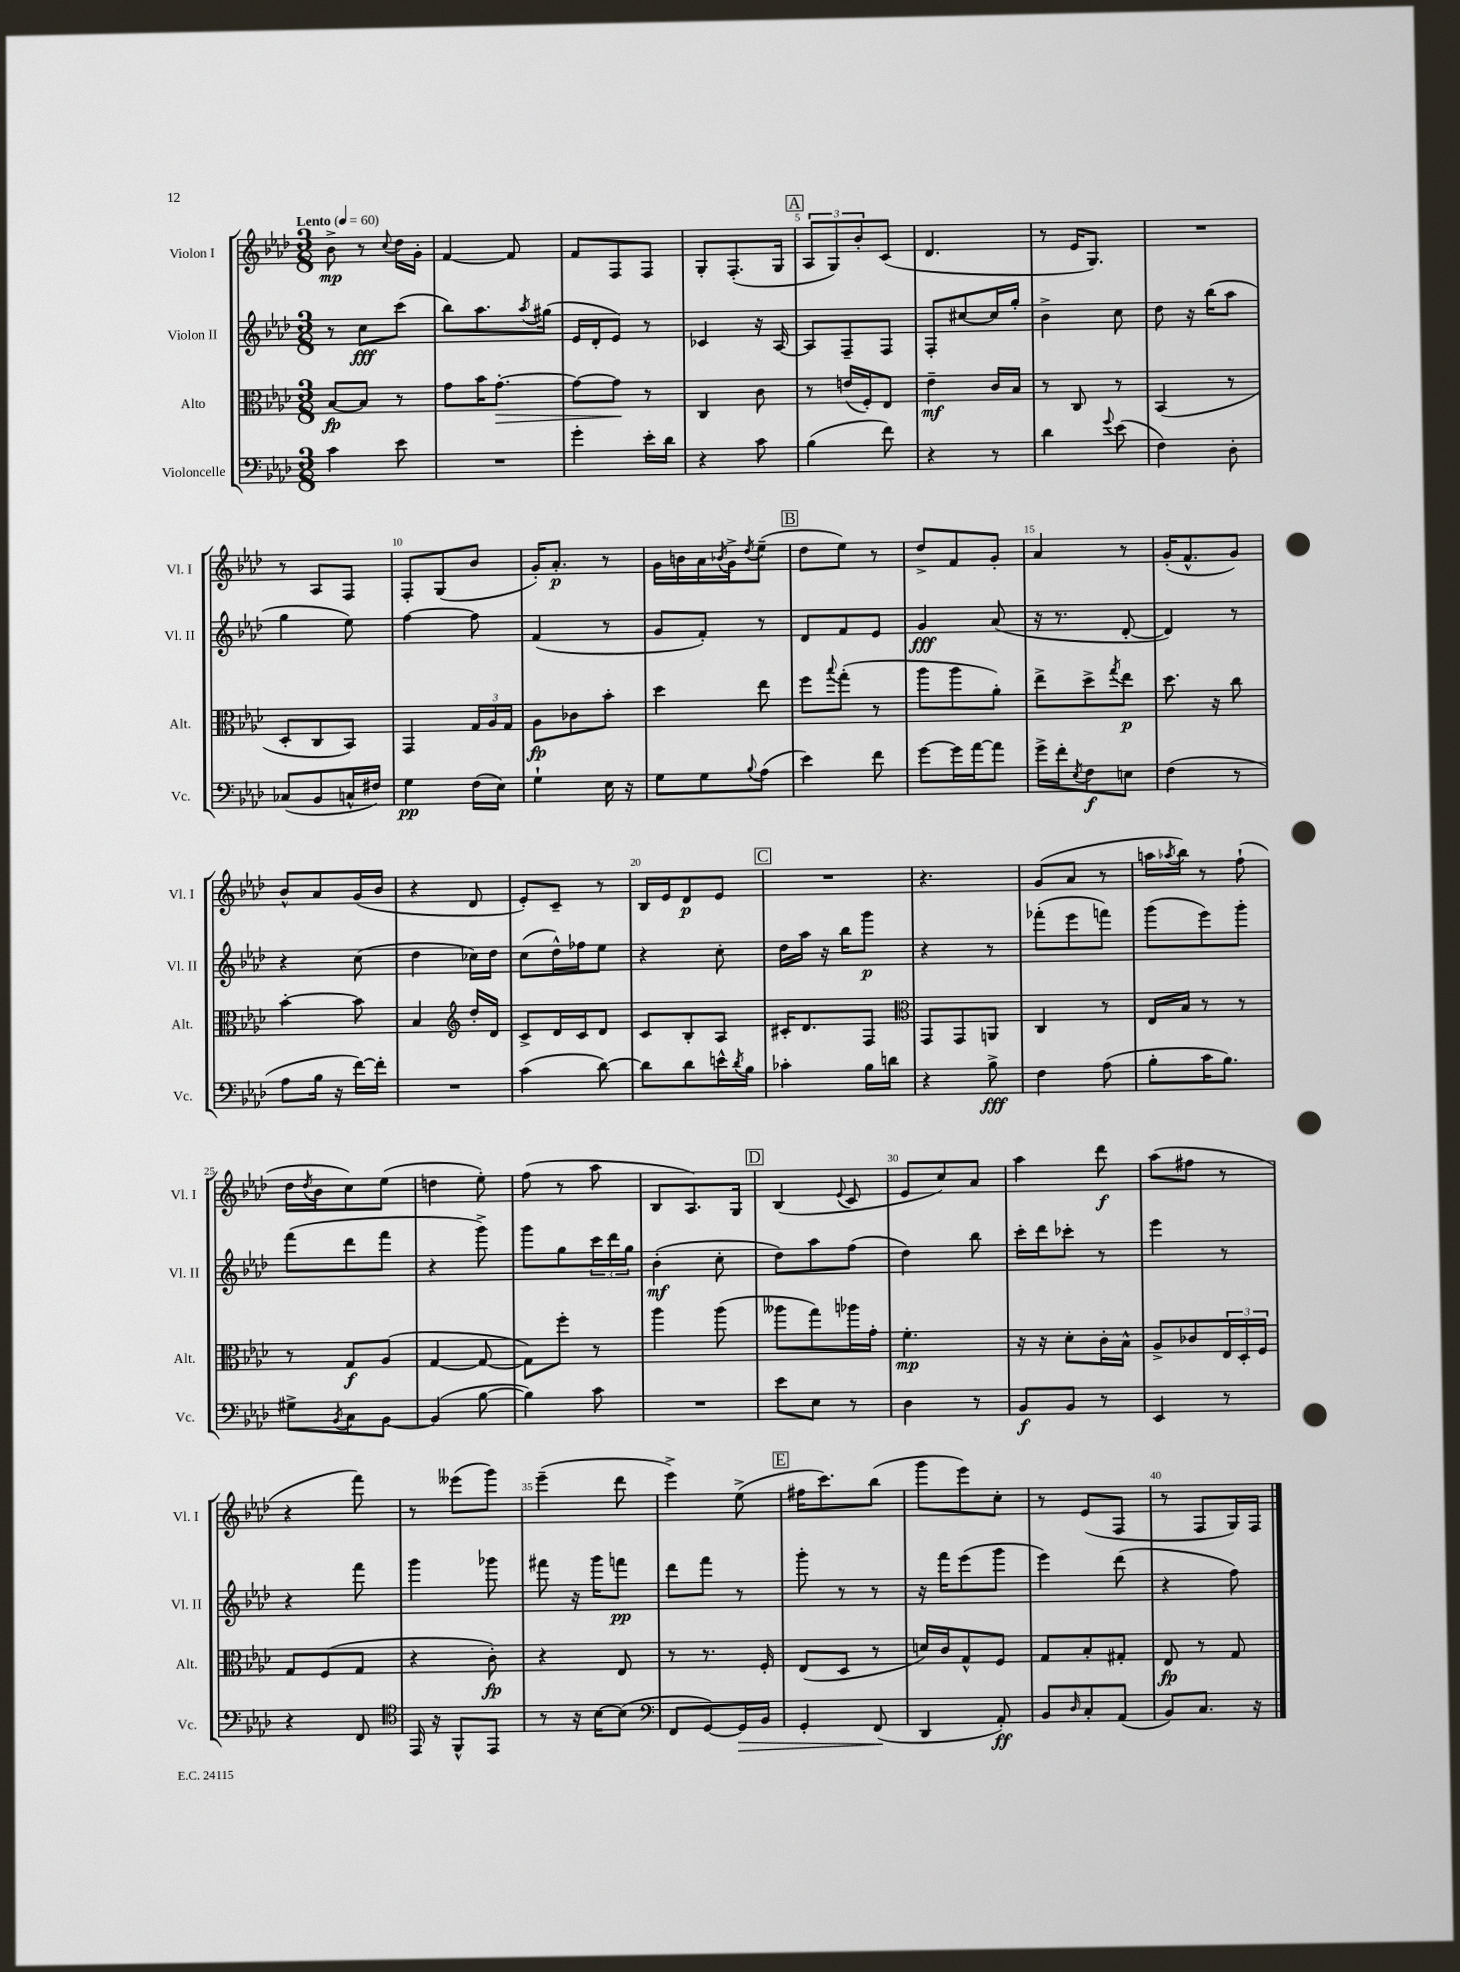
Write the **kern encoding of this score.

**kern	**kern	**kern	**kern
*staff4	*staff3	*staff2	*staff1
*clefF4	*clefC3	*clefG2	*clefG2
*k[b-e-a-d-]	*k[b-e-a-d-]	*k[b-e-a-d-]	*k[b-e-a-d-]
*M3/8	*M3/8	*M3/8	*M3/8
*MM60	*MM60	*MM60	*MM60
4c\	[8B-/L	8r	8b-^\
.	8B-/]J	8cc\L	8r
.	.	.	8qqcc/
8e-\	8r	(8ccc\J	16dd-\LL
.	.	.	16g'\JJ
=	=	=	=
4.r	8g\L	8bb-\L)	[4f/
.	16b-\K	8.aa-\	.
.	[8.g'\J	.	.
.	.	.	8f/]
.	.	8qaa-/	.
.	.	(16gg#\Jk	.
=	=	=	=
4g'\	8g\_L	16e-/LL	8f/L
.	.	16d-'/J	.
.	8g\]J	8e-/J)	8F/
16e-'\LL	8r	8r	8F/J
16d-\JJ	.	.	.
=	=	=	=
4r	4C/	4c-/	8G'/L
.	.	.	(8.F'/
8c\	8c\	16r	.
.	.	[16A-/	16G/Jk
=	=	=	=
(4B-\	8r	8A-/]L	12A-/L
.	.	.	12G/)
.	(16e/LL	8F~/	.
.	.	.	12b-'/
.	16F'/J)	.	.
8f\)	8E-/J	8F/J	(8c/J
=	=	=	=
4r	4e-~\	8F'/L	4.d-/
.	.	[8cc#/	.
8r	16c/LL	16cc#/]L	.
.	16B-/JJ	16gg'/JJ	.
=	=	=	=
4d-\	8r	4b-^\	8r
.	8C/	.	16e-/LK
.	.	.	8.G/J)
8qqg/	.	.	.
(8e-\	8r	8cc\	.
=	=	=	=
4F\)	(4BB-/	8dd-\	4.r
.	.	16r	.
.	.	(16bb-\LK	.
8D-'\	8r	8aa-\J	.
=	=	=	=
(8C-/L	8D-'/L	4gg\	8r
8BB-/	8C/	.	8A-/L
16C^^/L	8BB-/J)	8ee-\)	8F/J
16F#/JJ)	.	.	.
=	=	=	=
4G\	4GG/	[4ff\	8F'/L
.	.	.	(8G/
(16F\LL	24G/LL	8ff\]	8b-/J
.	24A-/	.	.
16E-\JJ)	.	.	.
.	24G/JJ	.	.
=	=	=	=
4G`\	8A-\L	(4f/	16g'/LK)
.	.	.	8.a-'/J
.	8c-\	.	.
16E-\	8b-'\J	8r	8r
16r	.	.	.
=	=	=	=
8G\L	4dd-\	8g/L	16g\LL
.	.	.	16b\
8G\	.	8f'/J)	16a-\
.	.	.	8qb-/
.	.	.	16g^\J
8qqB-/	.	.	8qdd-/
(8A-\J	8ee-\	8r	(8ee-~\J
=	=	=	=
4e-\)	8ff\L	8d-/L	8dd-\L
.	8qqbb-/	.	.
.	(8gg'\J	8f/	8ee-\J)
8f\	8r	8e-/J	8r
=	=	=	=
[8g\L	8aa-\L	4g/	8dd-^/L
16g\]L	8aa-\	.	8f/
[16a-\J	.	.	.
8a-\]J	8a-'\J)	(8a-/	8g'/J
=	=	=	=
16g^\LL	8ee-^\L	16r	4a-/
16f'\J	.	8.r	.
8qE-/	.	.	.
8F\	8dd-^\	.	.
.	8qgg/	.	.
8E\J	8ee-\J	[8d-'/	8r
=	=	=	=
(4F\	8.dd-\	4d-/])	(16g'/LK
.	.	.	8.f^^/
.	16r	.	.
8r	8cc\	8r	8g/J)
=	=	=	=
8A-\L	[4b-'\	4r	8b-^^/L
16B-\Jk	.	.	8a-/
16r	.	.	.
[16f\LL)	8b-\]	(8cc\	(16g/L
16f'\]JJ	.	.	16b-/JJ
=	=	=	=
4.r	4B-/	4dd-\	4r
*	*clefG2	*	*
.	16dd-'/LL	16cc-\LL)	8d-/
.	16d-/JJ	16dd-\JJ	.
=	=	=	=
(4c\	8c^/L	(8cc\L	8e-'/L)
.	16d-/L	16dd-^^\L)	8c~/J
.	16c/J	16ff-\J	.
[8d-\)	8d-/J	8ee-\J	8r
=	=	=	=
8d-\]L	8c/L	4r	16B-/LL
.	.	.	16e-/J
8d-\	8B-'/	.	8d-/
16e^^\L	8A-/J	8cc'\	8e-/J
8qd-/	.	.	.
16B-\JJ	.	.	.
=	=	=	=
4c-'\	16c#'/LK	16dd-\LL	4.r
.	8.d-/	16aa-\JJ	.
.	.	16r	.
.	.	16bb-\LK	.
16B-\LL	8F/J	8ggg\J	.
16d\JJ	.	.	.
=	=	=	=
*	*clefC3	*	*
4r	8GG/L	4r	4.r
.	8GG/	.	.
8B-^\	8AA/J	8r	.
=	=	=	=
4F\	4C/	(8fff-'\L	(8g/L
.	.	8eee-\	8a-/J
(8A-\	8r	8fff\J)	8r
=	=	=	=
8B-'\L	16E-/LL	(8ggg\L	16aa\LL
.	.	.	8qaa-/
.	16B-/JJ	.	16bb-\JJ)
16c\K	8r	8eee-\)	8r
8.B-\J)	.	.	.
.	8r	8ggg'\J	(8ff`\
=	=	=	=
8G#^\L	8r	(8fff\L	16dd-\LL
.	.	.	8qdd-/
.	.	.	16b-\J
8qBB-/	.	.	.
8C\	8G/L	8ddd-\	8cc\)
[8BB-\J	(8A-/J	8fff\J	(8ee-\J
=	=	=	=
(4BB-/]	[4G/	4r	4dd\
[8B-\	8G/_	8ggg^\)	8ee-'\)
=	=	=	=
4B-\])	8G\]L)	8ggg\L	(8ff\
.	8ff'\J	8gg\	8r
8c\	8r	24ccc\L	8aa-\
.	.	24ddd-\	.
.	.	24gg\JJ	.
=	=	=	=
4.r	4aa-\	(4b-'\	8B-/L
.	.	.	8.A-/)
.	(8aa-\	8cc'\	.
.	.	.	16G/Jk
=	=	=	=
8e-\L	8aa--\L	8dd-\L)	(4B-/
8E-\J	8gg\)	8aa-\	.
.	.	.	8qqe-/
8r	16aa-\L	(8ff\J	8c/
.	16g'\JJ	.	.
=	=	=	=
4D-\	4.f'\	4dd-\)	8e-/L
.	.	.	8cc/)
8r	.	8bb-\	8a-/J
=	=	=	=
8BB-/L	16r	16ccc'\LL	4aa-\
.	16r	16ddd-\J	.
8BB-/J	8d-'\L	8ccc-'\J	.
8r	16c'\L	8r	8ddd-\
.	16B-^^\JJ	.	.
=	=	=	=
4EE-/	8A-^/L	4eee-\	(8aa-\L
.	8c-/	.	8ff#\J
8r	24E-/L	8r	8r
.	24D-'/	.	.
.	24F/JJ	.	.
=	=	=	=
4r	8G/L	4r	4r
.	(8F/	.	.
8FF/	8G/J	8fff\	8fff\)
=	=	=	=
*clefC4	*	*	*
16EE-/	4r	4ggg\	8r
16r	.	.	.
8FF^^/L	.	.	(8eee--\L
8EE-/J	8c'\)	8ggg-\	8ggg\J)
=	=	=	=
8r	4r	8fff#\	(4eee-~\
16r	.	16r	.
[16B-\LK	.	16ggg\LK	.
(8B-\]J	8E-/	8fff\J	8ddd-\
=	=	=	=
*clefF4	*	*	*
8FF/L	8r	8ddd-\L	4eee-^\)
[8GG/)	8.r	8fff\J	.
16GG/]L	.	8r	(8ee-^\
16BB-/JJ	16F'/	.	.
=	=	=	=
4GG'/	(8E-/L	8ggg'\	16ff#\LK
.	.	.	8.ccc\)
.	8D-/J	8r	.
(8FF/	8r	8r	(8bb-\J
=	=	=	=
4DD-/	16d/LL)	16r	8ggg\L
.	16c/J	16fff\LK	.
.	8G^^/	(8eee-\	8eee-\)
8AA-'/)	8F/J	8ggg\J	8cc'\J
=	=	=	=
8BB-/L	8G/L	4eee-\)	8r
16qqD-/	.	.	.
8C'/	8B-'/	.	(8e-/L
(8AA-/J	8G#'/J	(8ddd-\	8F/J
=	=	=	=
8BB-/L)	8E-/	4r	8r
8.C/J	8r	.	8F/L
.	8G/	8ff\)	16G/L)
16r	.	.	16F/JJ
==	==	==	==
*-	*-	*-	*-
